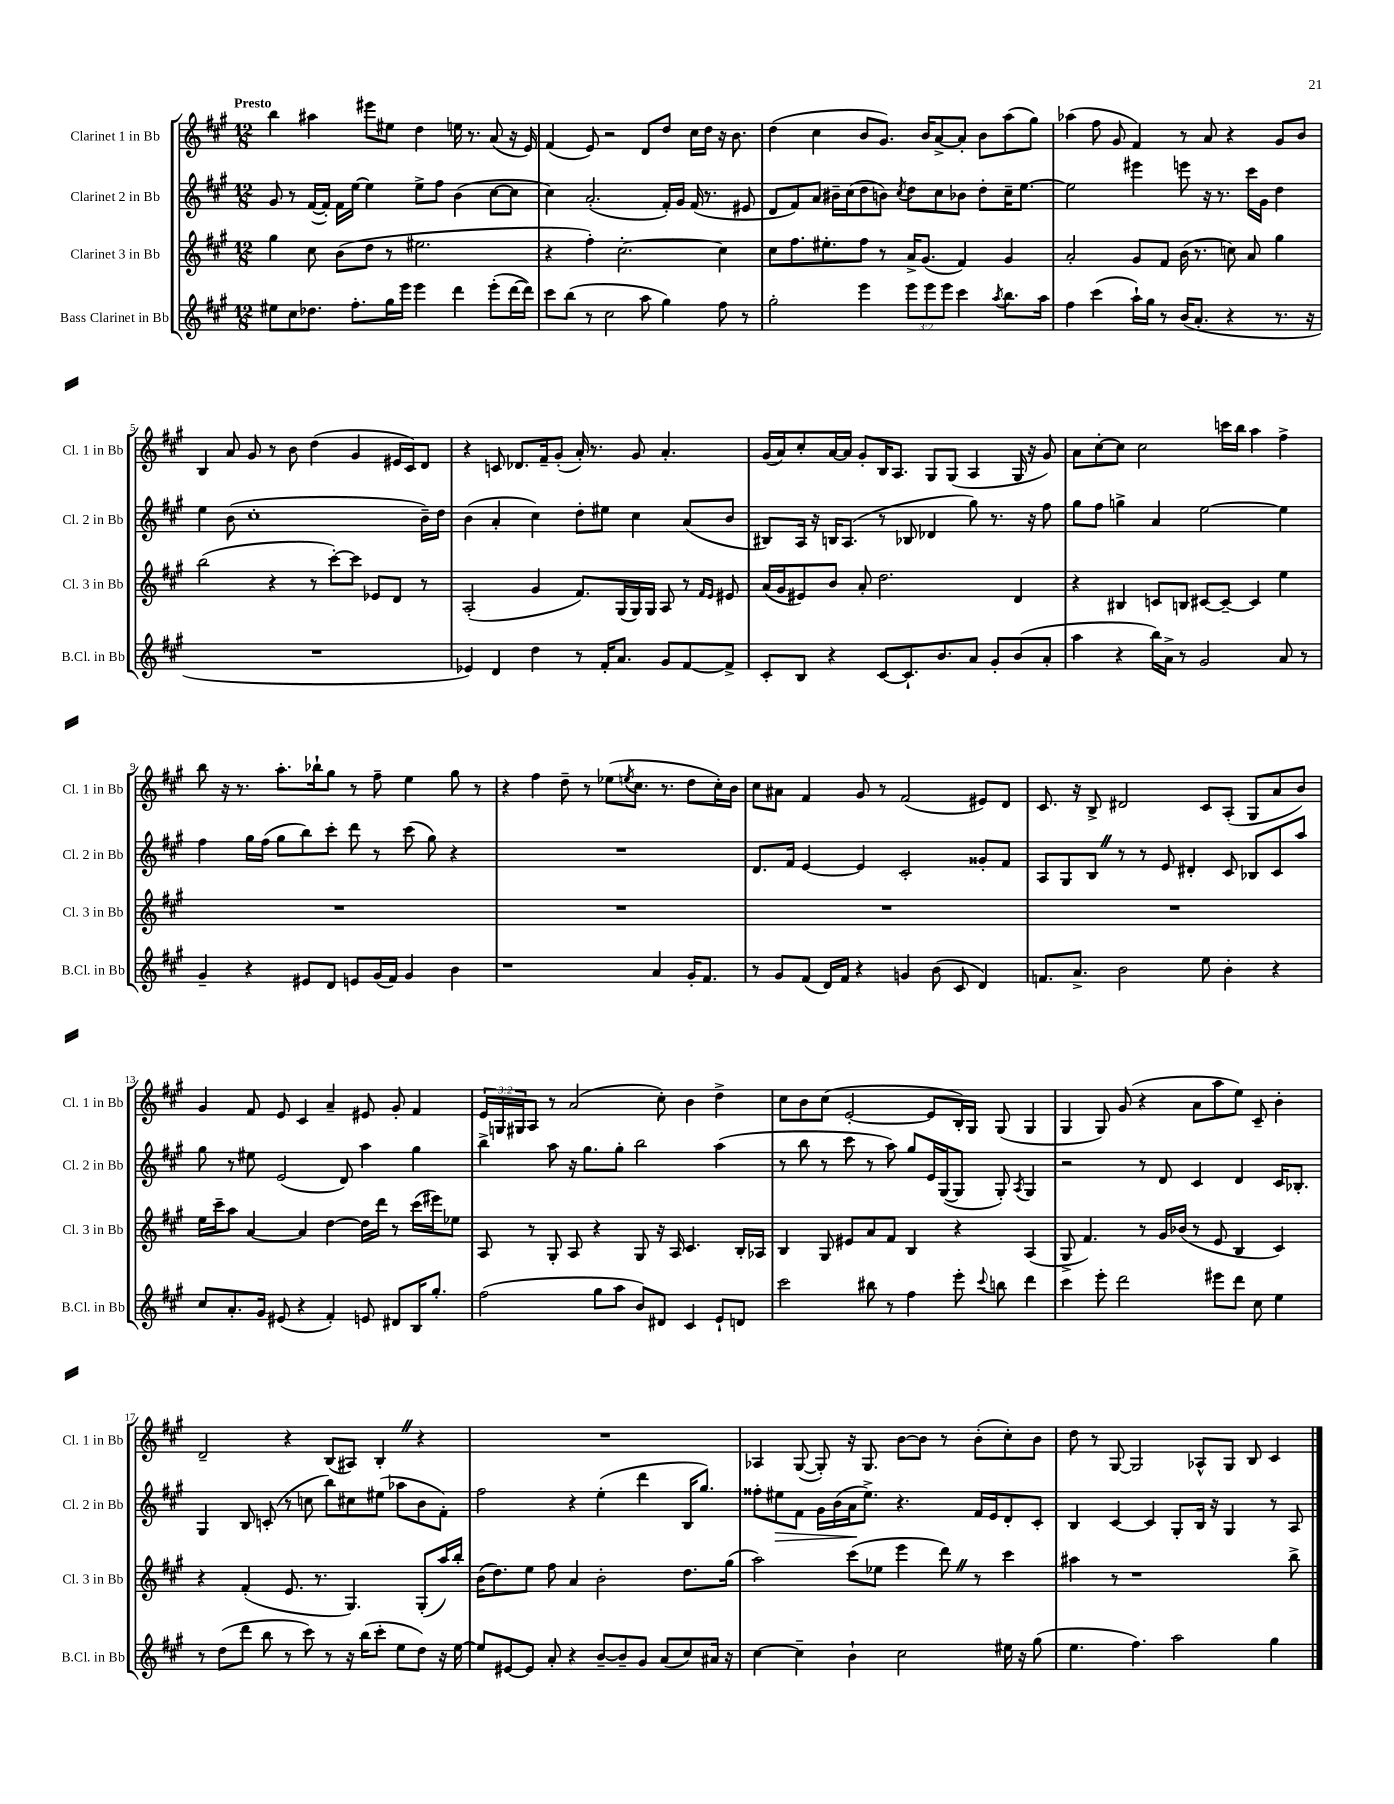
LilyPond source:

<<
\new StaffGroup <<
\new Staff = "s0" \with { instrumentName = "Clarinet 1 in Bb" shortInstrumentName = "Cl. 1 in Bb" } {
    \clef treble \key a \major \numericTimeSignature \time 12/8 \override Staff.TupletNumber.text = #tuplet-number::calc-fraction-text \tempo "Presto"
    b''4 ais''4 eis'''8 eis''8 d''4 e''16 r8. a'8( r16 e'16) |
    fis'4( e'8) r2 d'8 d''8 cis''16 d''16 r16 b'8. |
    d''4( cis''4 b'8 gis'8.) b'16 a'8~-> a'8-. b'8 a''8( gis''8) |
    aes''4( fis''8 gis'8 fis'4) r8 a'8 r4 gis'8 b'8 |
    b4 a'8 gis'8 r8 b'8 d''4( gis'4 eis'16 cis'16) d'8 |
    r4 c'8 des'8. fis'16-- gis'8-.( a'16-.) r8. gis'8 a'4.-. |
    gis'16( a'16) cis''8-. a'16~ a'16 gis'8-. b16 a8. gis8 gis8( a4 gis16 r16 gis'8) |
    a'8 cis''8~-. cis''8 cis''2 c'''16 b''16 a''4 fis''4-> |
    b''8 r16 r8. a''8.-. bes''16-! gis''8 r8 fis''8-- e''4 gis''8 r8 |
    r4 fis''4 d''8-- r8 ees''8( \acciaccatura { e''8 } cis''8. r8. d''8 cis''16-.) b'16 |
    cis''8 ais'8 fis'4 gis'8 r8 fis'2( eis'8) d'8 |
    cis'8. r16 b8-> dis'2 cis'8 a8-.( gis8 a'8 b'8) |
    gis'4 fis'8 e'8 cis'4 a'4-- eis'8 gis'8-. fis'4 |
    \tuplet 3/2 { e'16 g16 gis16 } a8 r8 a'2( cis''8-.) b'4 d''4-> |
    cis''8 b'8 cis''8( e'2~-. e'8 b16-.) gis16 gis8( gis4 |
    gis4 gis8) gis'8( r4 a'8 a''8 e''8) cis'8-- b'4-. |
    d'2-- r4 b8( ais8) b4-. \once \override BreathingSign.text = \markup { \musicglyph "scripts.caesura.straight" } \breathe r4 |
    R1. |
    aes4 gis8~( gis8-.) r16 gis8. b'8~ b'8 r8 b'8-.( cis''8-.) b'8 |
    d''8 r8 gis8~ gis2 aes8-^ gis8 b8 cis'4 \bar "|." |
}
\new Staff = "s1" \with { instrumentName = "Clarinet 2 in Bb" shortInstrumentName = "Cl. 2 in Bb" } {
    \clef treble \key a \major \numericTimeSignature \time 12/8
    gis'8 r8 fis'16~( fis'16-.) fis'16 e''16~ e''4 e''8-> fis''8 b'4( cis''8~ cis''8 |
    cis''4) a'2.-.( fis'16-.) gis'16 fis'16( r8. eis'8 |
    d'8 fis'8) a'8 bis'16-- cis''16( d''8 b'8) \acciaccatura { cis''8 } d''8 cis''8 bes'8 d''8-. cis''16-- e''8.~ |
    e''2 eis'''4 e'''8 r16 r8. cis'''16 gis'16 d''4 |
    e''4 b'8( cis''1-. b'16--) d''16 |
    b'4( a'4-. cis''4) d''8-. eis''8 cis''4 a'8( b'8 |
    bis8) a16 r16 b16 a8.( r8 bes8 des'4 gis''8) r8. r16 fis''8 |
    gis''8 fis''8 g''4-> a'4 e''2~ e''4 |
    fis''4 gis''16 fis''16( gis''8 b''8) cis'''8-. d'''8 r8 cis'''8( gis''8) r4 |
    R1. |
    d'8. fis'16 e'4~ e'4 cis'2-. gisis'8-. fis'8 |
    a8 gis8 b8 \once \override BreathingSign.text = \markup { \musicglyph "scripts.caesura.straight" } \breathe r8 r8 e'8 dis'4-. cis'8 bes8 cis'8 a''8 |
    gis''8 r8 eis''8 e'2( d'8) a''4 gis''4 |
    b''4-> a''8 r16 gis''8. gis''8-. b''2 a''4( |
    r8 b''8 r8 cis'''8 r8 a''8) gis''8 e'16 gis16~( gis8 gis8-.) \acciaccatura { a8 } gis4 |
    r2 r8 d'8 cis'4 d'4 cis'16 bes8.-. |
    gis4 b8 c'8-.( r8 c''8 b''8) cis''8 eis''8( aes''8 b'8 fis'8-.) |
    fis''2 r4 e''4-.( d'''4 b16 gis''8.) |
    fisis''8-. eis''8\> fis'8 gis'16 b'16( a'16\! eis''8.->) r4. fis'16 e'16 d'8-. cis'8-. |
    b4 cis'4~ cis'4 gis8-. b16 r16 gis4 r8 a8 \bar "|." |
}
\new Staff = "s2" \with { instrumentName = "Clarinet 3 in Bb" shortInstrumentName = "Cl. 3 in Bb" } {
    \clef treble \key a \major \numericTimeSignature \time 12/8
    gis''4 cis''8 b'8( d''8 r8 eis''2. |
    r4 fis''4-.) cis''2.~-. cis''4 |
    cis''8 fis''8. eis''8.-. fis''8 r8 a'16-> gis'8.( fis'4) gis'4 |
    a'2-. gis'8 fis'8 b'16( r8. c''8) a'8 gis''4 |
    b''2( r4 r8 cis'''8~-.) cis'''8 ees'8 d'8 r8 |
    a2-.( gis'4 fis'8.) gis16( gis16) gis16 a8 r8 \grace { fis'16 e'16 } eis'8 |
    a'16( gis'16 eis'8) b'8 a'8-. d''2. d'4 |
    r4 bis4 c'8 b8 cis'8~ cis'8~-- cis'4 e''4 |
    R1. |
    R1. |
    R1. |
    R1. |
    e''16 cis'''16-- a''8 a'4~ a'4 d''4~ d''16 d'''16 r8 cis'''16( eis'''16) ees''8 |
    a8 r8 gis8-. a8 r4 gis8 r16 a16 cis'4. b16-. aes16 |
    b4 gis8 eis'8 a'8 fis'8 b4 r4 a4( |
    gis8-> fis'4.) r8 gis'16 bes'16( r8 e'8 b4 cis'4) |
    r4 fis'4-.( e'8. r8. gis4.) gis8-.( a''16) b''16-. |
    b'16( d''8.) e''8 fis''8 a'4 b'2-. d''8. gis''16( |
    a''2) cis'''8( ees''8 e'''4 d'''8) \once \override BreathingSign.text = \markup { \musicglyph "scripts.caesura.straight" } \breathe r8 cis'''4 |
    ais''4 r8 r1 b''8-> \bar "|." |
}
\new Staff = "s3" \with { instrumentName = "Bass Clarinet in Bb" shortInstrumentName = "B.Cl. in Bb" } {
    \clef treble \key a \major \numericTimeSignature \time 12/8 \override Staff.TupletNumber.text = #tuplet-number::calc-fraction-text
    eis''8 cis''8 des''8. fis''8.-. gis''16 e'''16 e'''4 d'''4 e'''8-.( d'''16~ d'''16) |
    cis'''8 b''8( r8 cis''2 a''8 gis''4) fis''8 r8 |
    gis''2-. e'''4 \tuplet 3/2 { e'''8 e'''8 e'''8 } cis'''4 \acciaccatura { a''8 } b''8. a''16 |
    fis''4 cis'''4( a''16-!) gis''16 r8 b'16( a'8.-. r4 r8. r16 |
    R1. |
    ees'4) d'4 d''4 r8 fis'16-. a'8. gis'8 fis'8~ fis'8-> |
    cis'8-. b8 r4 cis'8~ cis'8.-! b'8. a'8 gis'8-. b'8( a'8-. |
    a''4 r4 b''16) a'16-> r8 gis'2 a'8 r8 |
    gis'4-- r4 eis'8 d'8 e'8 gis'16( fis'16) gis'4 b'4 |
    r1 a'4 gis'16-. fis'8. |
    r8 gis'8 fis'8( d'16) fis'16 r4 g'4 b'8( cis'8 d'4) |
    f'8. a'8.-> b'2 e''8 b'4-. r4 |
    cis''8 a'8.-. gis'16 eis'8( r4 fis'4-.) e'8 dis'8 b16 gis''8.-. |
    fis''2( gis''8 a''8 b'8) dis'8 cis'4 e'8-! d'8 |
    cis'''2 bis''8 r8 fis''4 e'''8-. \appoggiatura { cis'''8 } b''8 d'''4 |
    cis'''4 e'''8-. d'''2 eis'''8 d'''8 cis''8 e''4 |
    r8 d''8( d'''8 b''8 r8 cis'''8) r8 r16 b''16( cis'''8-. e''8 d''8) r16 e''16~ |
    e''8 eis'8~ eis'8 a'8-. r4 b'8~-- b'8-- gis'8 a'8( cis''8) ais'16 r16 |
    cis''4~ cis''4-- b'4-! cis''2 eis''16 r16 gis''8( |
    e''4. fis''4.) a''2 gis''4 \bar "|." |
}
>>
>>
